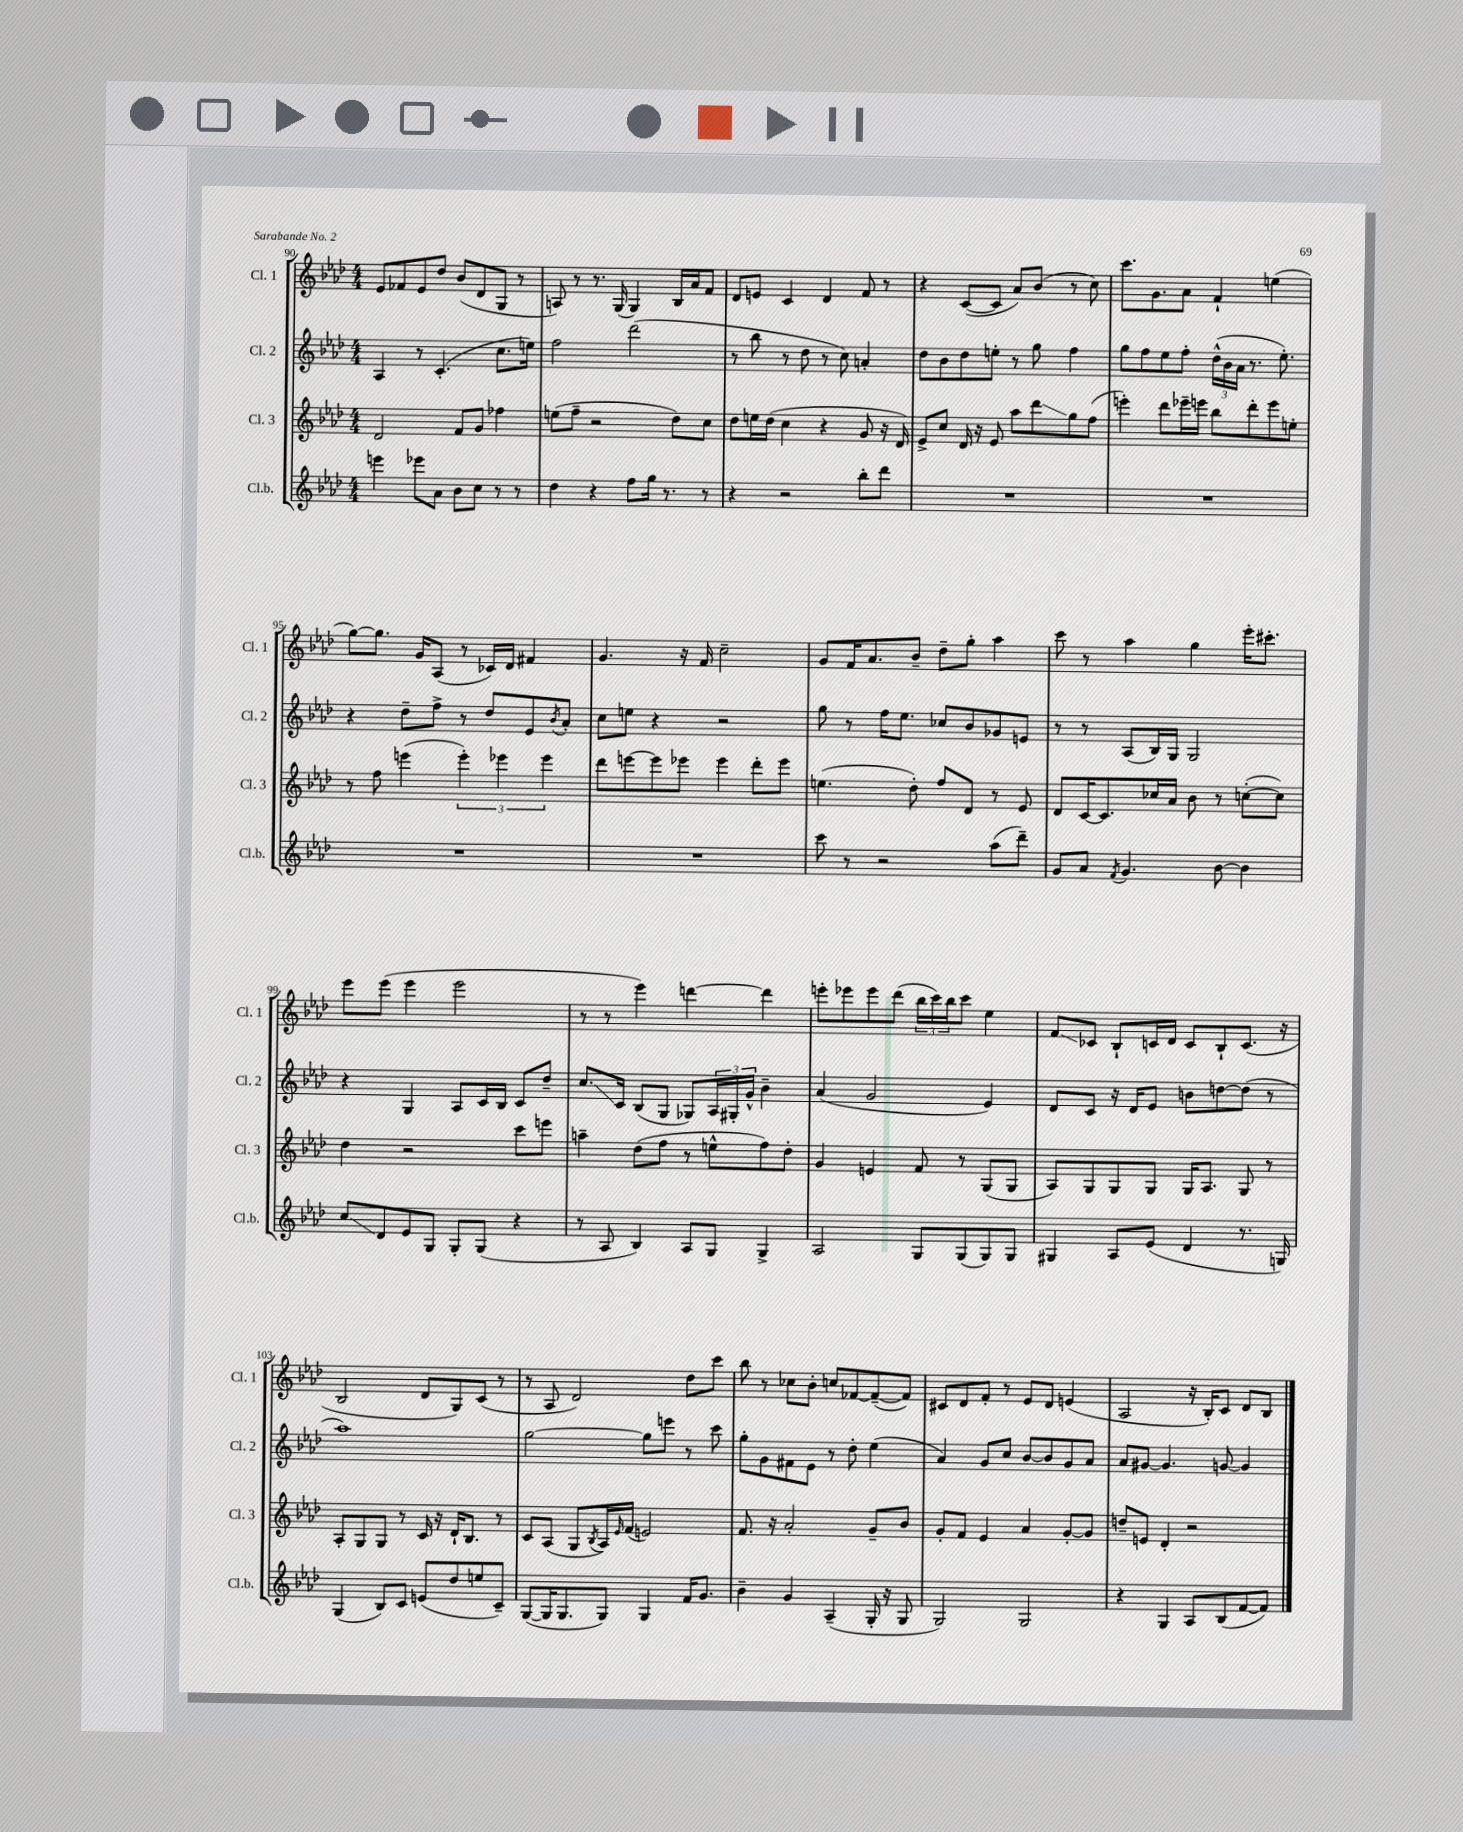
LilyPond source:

<<
\new StaffGroup <<
\new Staff = "s0" \with { instrumentName = "Cl. 1" shortInstrumentName = "Cl. 1" } {
    \clef treble \key aes \major \numericTimeSignature \time 4/4
    ees'8 fes'8 ees'8 des''8 bes'8( des'8 g8 r8 |
    a8) r8 r8. g16( g4) bes16 aes'16 f'8 |
    des'8 e'8 c'4 des'4 f'8 r8 |
    r4 c'8~( c'8 aes'8) bes'8( r8 c''8) |
    c'''8. g'8. aes'8 f'4-! e''4( |
    g''8~) g''8. g'16 aes8( r8 ces'16) des'16 fis'4 |
    g'4. r16 f'16 c''2-- |
    g'8 f'16 aes'8. bes'8-- des''8-- g''8-. aes''4 |
    c'''8 r8 aes''4 g''4 ees'''16-. cis'''8.-. |
    ees'''8 ees'''8( ees'''4 ees'''2 |
    r8 r8 ees'''4) d'''4~ d'''4 |
    e'''8-. ees'''8 ees'''8 des'''8( \tuplet 3/2 { bes''16 c'''16) bes''16 } c'''8 ees''4 |
    f'8\glissando ces'8 bes8-! c'16 des'16 c'8 bes8-! c'8.( r16 |
    bes2 des'8 g8) c'8( r8 |
    r8 aes8 des'2) des''8 c'''8 |
    bes''8 r8 ces''8 bes'8-. c''8 fes'8~ fes'8~--( fes'8) |
    cis'8 des'8 f'8-. r8 ees'8 des'8 e'4( |
    aes2 r16 bes16-.) c'8 des'8 bes8 \bar "|." |
}
\new Staff = "s1" \with { instrumentName = "Cl. 2" shortInstrumentName = "Cl. 2" } {
    \clef treble \key aes \major \numericTimeSignature \time 4/4
    aes4 r8 c'4.-.( c''8. e''16) |
    f''2 des'''2( |
    r8 bes''8 r8 des''8 r8 c''8) a'4-. |
    des''8 bes'8 des''8 e''8-. r8 g''8 f''4 |
    g''8 f''8 ees''8 f''8-. \tuplet 3/2 { des''16-^( bes'16 aes'16 } r8. ees''8.-.) |
    r4 des''8-- f''8-> r8 des''8 ees'8 \acciaccatura { bes'8 } aes'8-. |
    c''8 e''8 r4 r2 |
    g''8 r8 f''16 ees''8. ces''8 bes'8 ges'8 e'8 |
    r8 r8 aes8( bes16) g16 g2 |
    r4 g4 aes8 c'16 bes16 c'8 des''8-- |
    c''8.\glissando c'16 bes8( g8 ges8) \tuplet 3/2 { aes16 gis16-. g'16-^ } bes'4-- |
    aes'4( g'2 ees'4) |
    des'8 c'8 r16 des'16 ees'8 b'8 d''8~ d''8( r8 |
    aes''1) |
    g''2~ g''8 e'''8 r8 c'''8 |
    g''8-. g'8 fis'8 ees'8 r8 des''8-. ees''4( |
    aes'4) g'8 c''8 bes'8~ bes'8 g'8 aes'8 |
    aes'8 gis'8~ gis'4. g'8~ g'4 \bar "|." |
}
\new Staff = "s2" \with { instrumentName = "Cl. 3" shortInstrumentName = "Cl. 3" } {
    \clef treble \key aes \major \numericTimeSignature \time 4/4
    des'2 f'8 g'8 fes''4 |
    e''8( f''8-- r2 des''8) c''8 |
    des''8 e''16 des''16( c''4 r4 g'8 r16 des'16) |
    ees'8-> c''8 des'16 r16 ees'8 aes''8 des'''8\glissando g''8 f''8( |
    e'''4-.) des'''8 ees'''16-- e'''16 bes''8 des'''8-. e'''8 e''8-. |
    r8 f''8 e'''4( \tuplet 3/2 { e'''4-.) ees'''4 ees'''4 } |
    des'''8 e'''8~ e'''8 ees'''8 ees'''4 des'''8-. ees'''8 |
    e''4.( des''8-.) f''8 des'8 r8 ees'8 |
    des'8 c'16~ c'8. ces''16 aes'16 bes'8 r8 c''8~-.( c''8) |
    des''4 r2 c'''8 e'''8 |
    a''4-- des''8( f''8 r8 e''8-^ f''8) des''8-. |
    g'4 e'4 f'8 r8 g8( g8 |
    aes8) g8 g8 g8 g16 aes8. g8 r8 |
    aes8-. g8 g8 r8 c'16 r16 des'16-! bes8. r8 |
    c'8 aes8( g8 \acciaccatura { bes8 } aes16) \grace { ees'16 } f'16( e'2) |
    f'8. r16 aes'2-. g'8-- bes'8 |
    g'8-. f'8 ees'4 aes'4 g'8~-. g'8 |
    d''8-- e'8 des'4-. r2 \bar "|." |
}
\new Staff = "s3" \with { instrumentName = "Cl.b." shortInstrumentName = "Cl.b." } {
    \clef treble \key aes \major \numericTimeSignature \time 4/4
    e'''4 ees'''8 aes'8 bes'8 c''8 r8 r8 |
    des''4 r4 f''8 g''16 r8. r8 |
    r4 r2 bes''8-. des'''8 |
    R1 |
    R1 |
    R1 |
    R1 |
    c'''8 r8 r2 aes''8( des'''8--) |
    g'8 aes'8 \acciaccatura { f'8 } g'4. bes'8~ bes'4 |
    c''8\glissando des'8 ees'8 g8 g8-. g8( r4 |
    r8 aes8 bes4) aes8 g8 g4-> |
    aes2 g8 g8( g8) g8 |
    gis4 aes8 ees'8( des'4 r8. g16) |
    g4( bes8) c'8 e'8( des''8 e''8 c'8--) |
    g8~( g16 g8. g8) g4 f'16 g'8. |
    bes'4-- g'4 aes4--( g16-. r16 g8 |
    g2) g2 |
    r4 g4 aes8 bes8( f'8~ f'8) \bar "|." |
}
>>
>>
\layout { \context { \Score currentBarNumber = #90 } }
